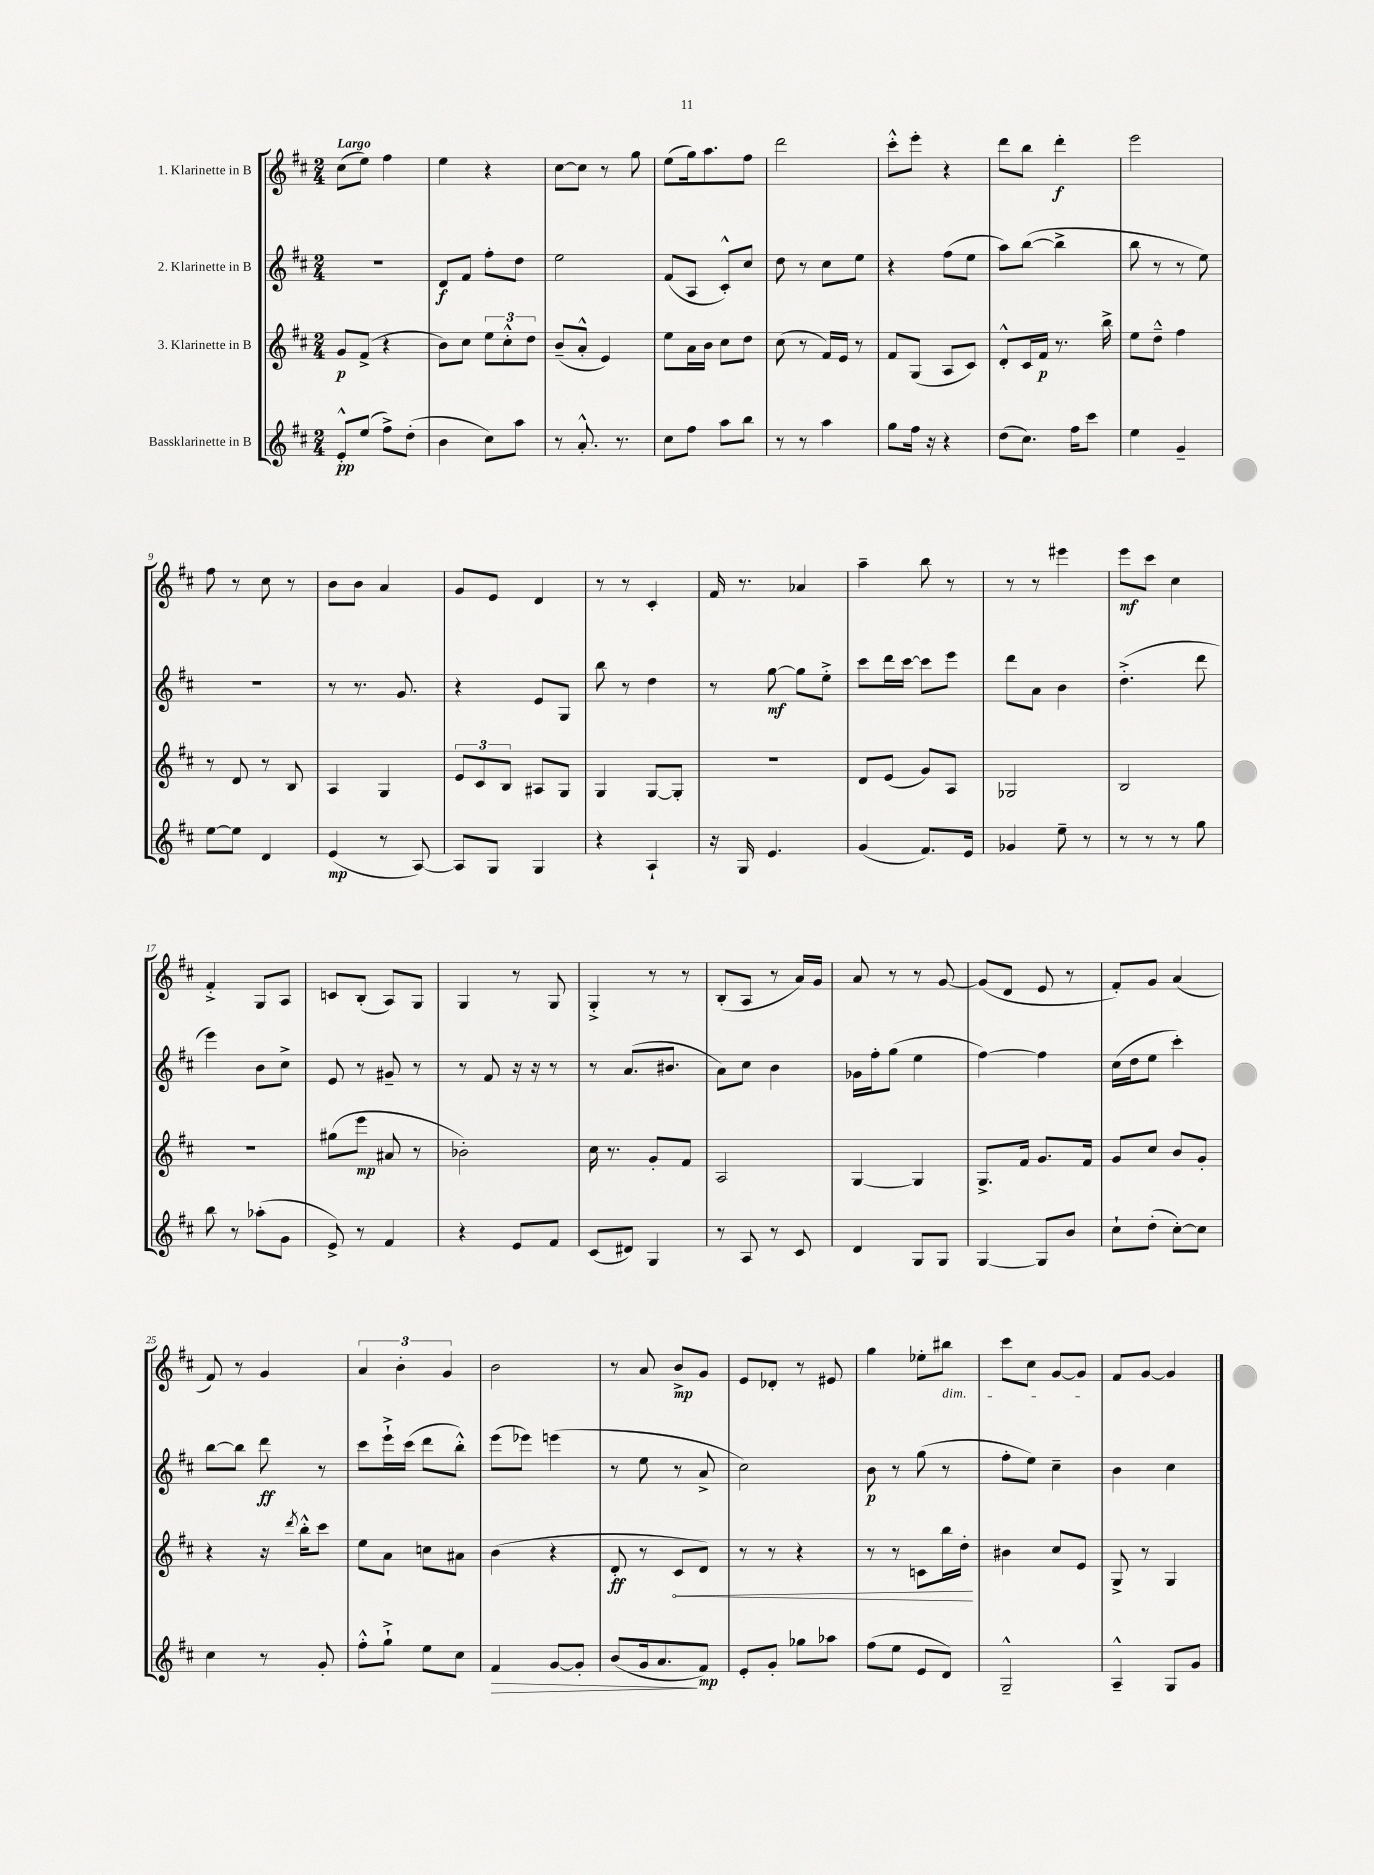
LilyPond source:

<<
\new StaffGroup <<
\new Staff = "s0" \with { instrumentName = "1. Klarinette in B" } {
    \clef treble \key d \major \numericTimeSignature \time 2/4 \tempo "Largo"
    cis''8( e''8) fis''4 |
    e''4 r4 |
    cis''8~ cis''8 r8 g''8 |
    e''8( g''16) a''8. fis''8 |
    d'''2 |
    cis'''8-.-^ e'''8-. r4 |
    d'''8 b''8 d'''4-.\f |
    e'''2 |
    fis''8 r8 cis''8 r8 |
    b'8 b'8 a'4 |
    g'8 e'8 d'4 |
    r8 r8 cis'4-. |
    fis'16 r8. aes'4 |
    a''4-- b''8 r8 |
    r8 r8 eis'''4 |
    e'''8\mf cis'''8 cis''4 |
    fis'4-.-> g8 a8 |
    c'8 b8-.( a8) g8 |
    g4 r8 g8 |
    g4-.-> r8 r8 |
    b8-.( a8 r8 a'16) g'16 |
    a'8 r8 r8 g'8~ |
    g'8( d'8 e'8 r8 |
    fis'8-.) g'8 a'4( |
    fis'8) r8 g'4 |
    \tuplet 3/2 { a'4 b'4-. g'4 } |
    b'2 |
    r8 a'8 b'8->\mp g'8 |
    e'8 des'8-. r8 eis'8 |
    g''4 ees''8-. bis''8\dim |
    cis'''8 cis''8 g'8~ g'8\! |
    fis'8 g'8~ g'4 \bar "|." |
}
\new Staff = "s1" \with { instrumentName = "2. Klarinette in B" } {
    \clef treble \key d \major \numericTimeSignature \time 2/4
    r2 |
    d'8\f fis'8 fis''8-. d''8 |
    e''2 |
    fis'8( a8 cis'8-.-^) cis''8 |
    d''8 r8 cis''8 e''8 |
    r4 fis''8( e''8 |
    a''8) b''8~( b''4-> |
    b''8 r8 r8 e''8) |
    R2 |
    r8 r8. g'8. |
    r4 e'8 g8 |
    b''8 r8 d''4 |
    r8 g''8~\mf g''8 e''8-.-> |
    cis'''8 d'''16 cis'''16~ cis'''8 e'''8 |
    d'''8 a'8 b'4 |
    d''4.-.->( d'''8 |
    e'''4) b'8 cis''8-> |
    e'8 r8 gis'8-- r8 |
    r8 fis'8 r16 r16 r8 |
    r8 a'8.( bis'8. |
    a'8) cis''8 b'4 |
    ges'16 fis''16-. g''8( e''4 |
    fis''4~) fis''4 |
    cis''16( d''16 e''8 cis'''4-.) |
    b''8~ b''8 d'''8\ff r8 |
    cis'''8 e'''16-!-> cis'''16( d'''8 b''8-.-^) |
    e'''8( ees'''8) e'''4( |
    r8 e''8 r8 a'8-> |
    cis''2) |
    b'8\p r8 g''8( r8 |
    fis''8-. e''8) cis''4-- |
    b'4 cis''4 \bar "|." |
}
\new Staff = "s2" \with { instrumentName = "3. Klarinette in B" } {
    \clef treble \key d \major \numericTimeSignature \time 2/4
    g'8\p fis'8->( r4 |
    b'8) cis''8 \tuplet 3/2 { e''8 cis''8-.-^ d''8 } |
    b'8--( a'8-.-^ e'4) |
    e''8 a'16 b'16 cis''8 d''8 |
    cis''8( r8 fis'16) e'16 r8 |
    fis'8 g8( a8 cis'8) |
    d'8-.-^ cis'16 fis'16\p r8. b''16-> |
    e''8 d''8---^ fis''4 |
    r8 d'8 r8 b8 |
    a4 g4 |
    \tuplet 3/2 { e'8 cis'8 b8 } ais8 g8 |
    g4 g8~ g8-. |
    R2 |
    d'8 e'8( g'8) a8 |
    ges2 |
    b2 |
    R2 |
    gis''8( e'''8\mp ais'8 r8 |
    bes'2-.) |
    cis''16 r8. g'8-. fis'8 |
    a2 |
    g4~ g4 |
    g8.-> fis'16 g'8. fis'16 |
    g'8 cis''8 b'8 g'8-. |
    r4 r16 \acciaccatura { d'''8 } b''16-.-^ cis'''8 |
    e''8 a'8 c''8 ais'8 |
    b'4( r4 |
    d'8-.\ff r8 \once \override Hairpin.circled-tip = ##t cis'8\< d'8) |
    r8 r8 r4 |
    r8 r8 c'8 b''16 d''16-.\! |
    bis'4 cis''8 e'8 |
    g8-> r8 g4 \bar "|." |
}
\new Staff = "s3" \with { instrumentName = "Bassklarinette in B" } {
    \clef treble \key d \major \numericTimeSignature \time 2/4
    e'8-.-^\pp e''8( fis''8->) d''8-.( |
    b'4 cis''8) a''8 |
    r8 a'8.-.-^ r8. |
    cis''8 fis''8 a''8 b''8 |
    r8 r8 a''4 |
    g''8 fis''16 r16 r4 |
    d''8( cis''8.) fis''16 cis'''8 |
    e''4 g'4-- |
    e''8~ e''8 d'4 |
    e'4\mp( r8 a8~) |
    a8 g8 g4 |
    r4 a4-! |
    r16 g16 e'4. |
    g'4( fis'8.) e'16 |
    ges'4 e''8-- r8 |
    r8 r8 r8 g''8 |
    b''8 r8 aes''8-.( g'8 |
    e'8->) r8 fis'4 |
    r4 e'8 fis'8 |
    cis'8( dis'8) g4 |
    r8 a8 r8 cis'8 |
    d'4 g8 g8 |
    g4~ g8 b'8 |
    cis''8-! d''8-.( cis''8~-.) cis''8 |
    cis''4 r8 g'8-. |
    fis''8-.-^ g''8-!-> e''8 cis''8 |
    fis'4\> g'8~ g'8-. |
    b'8( g'16 a'8.\! fis'8\mp) |
    e'8-. g'8-. ges''8 aes''8 |
    fis''8( e''8 e'8 d'8) |
    g2---^ |
    a4---^ g8 g'8 \bar "|." |
}
>>
>>
